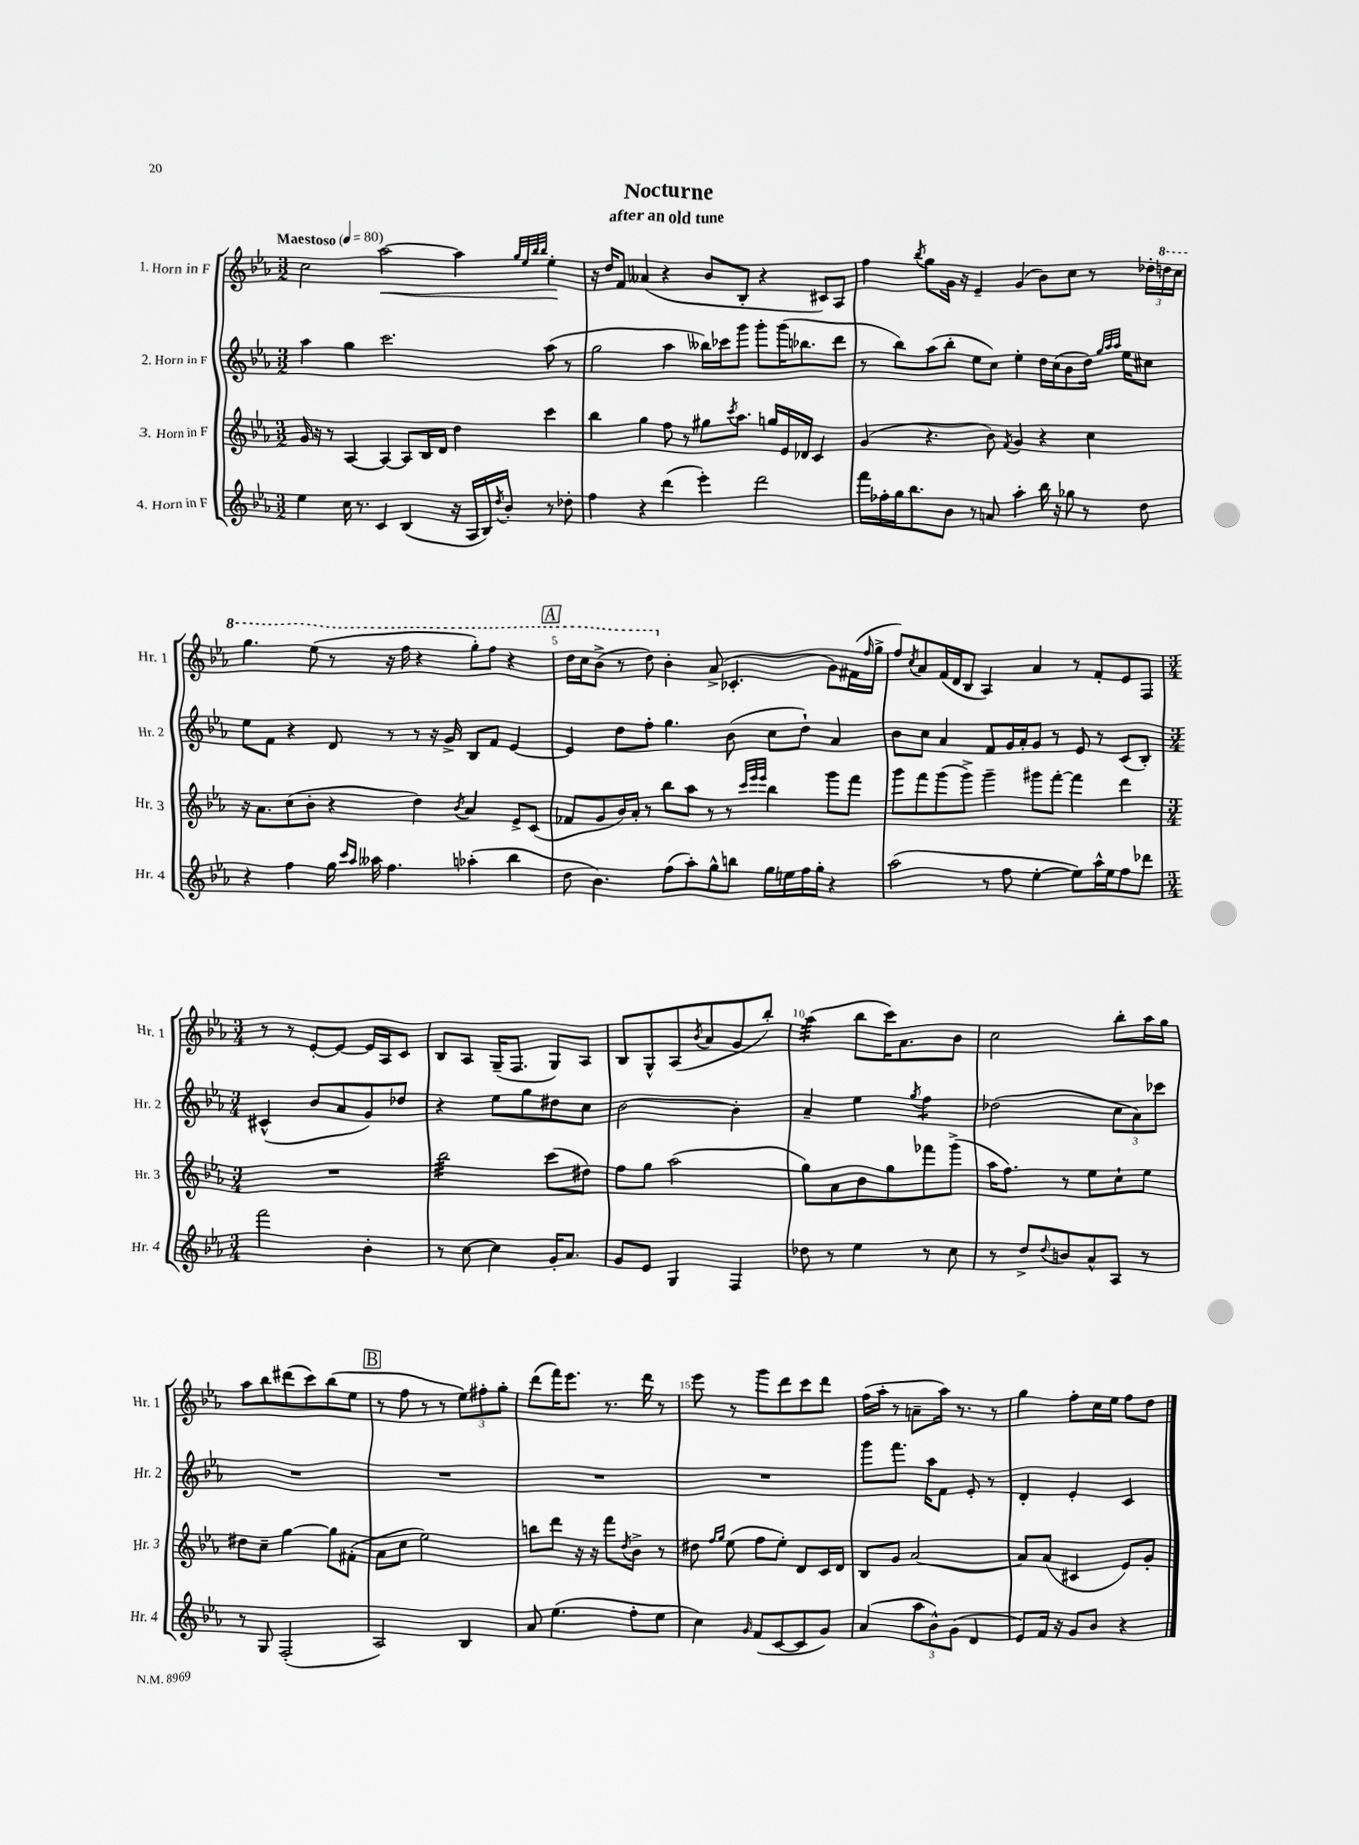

**kern	**kern	**kern	**kern
*staff4	*staff3	*staff2	*staff1
*clefG2	*clefG2	*clefG2	*clefG2
*k[b-e-a-]	*k[b-e-a-]	*k[b-e-a-]	*k[b-e-a-]
*M3/2	*M3/2	*M3/2	*M3/2
*MM80	*MM80	*MM80	*MM80
4ee-\	16g/	4aa-\	2cc\
.	16r	.	.
.	8r	.	.
16cc\	[4A-/	4gg\	.
8.r	.	.	.
4c/	4A-/_	2.ccc\	[2aa-\
(4B-/	8A-/]L	.	.
.	16B-/L	.	.
.	16d/JJ	.	.
16r	4dd\	.	4aa-\]
16A-/LL	.	.	.
16B-/)	.	.	.
8qdd/	.	.	.
16b-'/JJ	.	.	.
.	.	.	32qqgg/LLL
.	.	.	32qqee-/
.	.	.	32qqbb-/
.	.	.	32qqbb-/JJJ
8r	4ccc\	(8aa-\	4ee-'\
8dd-'\	.	8r	.
=	=	=	=
4ff\	4bb-\	2gg\	16r
.	.	.	16dd/LK
.	.	.	8f/J
4r	4gg\	.	(4a--/
(4ddd\	8ff\	4aa-\	4r
.	8r	.	.
4eee-'\)	8gg#\L	16bb--\LL)	8b-/L
.	.	16ccc-\J	.
.	8qccc/	.	.
.	8.aa-\J	8ggg\J	8B-'/J
2ddd\	.	8ggg'\L	4r
.	16gg/LL	.	.
.	16e-/	(16ggg\K	.
.	16d-/JJ	8.bb-\	.
.	4c/	.	8c#/L)
.	.	8ddd\J	8A-/J
=	=	=	=
16fff\LL	(4g/	8r	4ff\
16ff-'\	.	.	.
16gg\J	.	8bb-\L)	.
8.bb-\	.	.	.
.	.	.	8qbb-/
.	4.r	(8aa-\	8gg\L
8b-\J	.	8bb-'\J	16g\Jk
.	.	.	16r
8r	.	8ee-\L	4e-~/
8a/	8b-\)	8cc\J)	.
.	8qf/	.	.
4aa-'\	4g/	4ee-'\	(4g/
16bb-\	4r	16dd\LL	8b-\L)
16r	.	(16cc\J	.
8gg-\	.	8b-\	8cc\J
8r	4cc\	16dd\Jk)	8r
.	.	32qqgg/LLL	.
.	.	32qqaa-/	.
.	.	32qqaa-/JJJ	.
.	.	16ee-\LK	.
8dd\	.	8cc#\J	24dd-'\LL
.	.	.	24ddd\
.	.	.	24ccc\JJ
=	=	=	=
4r	16r	8ee-\L	4.ggg\
.	8.a-\L	.	.
.	.	8f\J	.
4ff\	(8cc\	4r	.
.	8b-'\J	.	(8eee-\
16gg\	4r	8d/	8r
16qqccc/LL	.	.	.
16qqaa-/JJ	.	.	.
16aa--\	.	.	.
4.ff\	.	8r	16r
.	.	.	16fff\
.	4dd\)	8r	4r
.	.	16r	.
.	.	16g^/	.
.	8qb-/	.	.
(4aa-'\	4a-/	8B-/L	8ggg'\L)
.	.	8f/J	8fff\J
4bb-\	8e-^/L	[4e-/	4r
.	(8c/J	.	.
=	=	=	=
8dd\	8f-/L	4e-/]	16ddd\LL
.	.	.	16ccc\J
4.b-\)	8g/	.	(8bb-^\J
.	16b-/L)	8dd\L	8r
.	16a-'/JJ	.	.
.	8r	8ff'\J	8ddd\)
(8ff\L	8bb-\L	4.gg\	4b-'\
8aa-'\)	8aa-\J	.	.
8gg^^\	8r	.	(8a-^/
8bb\J	8r	(8b-\	4.c-'/
.	32qqccc/LLL	.	.
.	32qqeee-/	.	.
.	32qqeee-/JJJ	.	.
16gg\LL	4bb-\	8cc\L	.
16ee\	.	.	.
16ff\	.	8dd`\J)	.
16gg'\JJ	.	.	.
4r	8ggg\L	4a-/	8g\L)
.	8fff\J	.	(16f#\L
.	.	.	16qqff/
.	.	.	16gg^\JJ
=	=	=	=
(2aa-\	8ggg\L	8b-\L	8ff/L)
.	.	.	8qcc/
.	8fff\	8cc\J	8a-/
.	(8ggg\	4a-/	(16f/L
.	.	.	16d/J
.	8ggg^\J)	.	8B-/J
8r	4ggg~\	8f/L	4A-/)
8ff\	.	16g/L	.
.	.	16a-'/J	.
[4ee-'\	8ggg#\L	8g/J	4a-/
.	[8fff'\J	8r	.
8ee-\]L)	4fff\]	8e-/	8r
16aa-^^\L	.	8r	8f'/L
16ee-\J	.	.	.
8ff\	4ddd\	(8c/L	8e-/
8ddd-\J	.	8B-'/J)	8F/J
=	=	=	=
*M3/4	*M3/4	*M3/4	*M3/4
2fff\	2.r	(4c#^^/	8r
.	.	.	8r
.	.	8b-/L	[8e-'/L
.	.	8a-/	8e-/_J
4b-'\	.	8g/)	16e-/]LL
.	.	.	16A-/J
.	.	8dd-/J	8c/J
=	=	=	=
8r	2bb-\	4r	8B-/L
[8cc\	.	.	8A-/J
4cc\]	.	8ee-\L	(16G~/LK
.	.	.	8.F/J
.	.	8gg\	.
16g'/LK	(8ccc\L	8dd#\	8G/L)
8.a-/J	.	.	.
.	8dd#\J)	8cc\J	8A-/J
=	=	=	=
8g/L	8ff\L	[2b-\	8B-/L
8e-/J	8gg\J	.	8G^^/
4G/	(2aa-\	.	(8A-/
.	.	.	8qb-/
.	.	.	8a-/
4F/	.	4b-'\]	8g/
.	.	.	8bb-'/J)
=	=	=	=
8dd-\	8gg\L)	4a-~/	(4aa-\
8r	8a-\	.	.
4ee-\	8b-\	4ee-\	8bb-\L
.	8gg\	.	16ccc\K)
.	.	.	8.a-\
.	.	8qgg/	.
8r	8fff-\	4ff\	.
8cc\	(8ggg^\J	.	8b-\J
=	=	=	=
8r	16aa-\LK	(2dd-\	2cc\
.	8.ff\J)	.	.
8dd^/L	.	.	.
8qqdd/	.	.	.
8b/	8r	.	.
8a-^^/	8ee-\L	.	.
8A-/J	8cc`\	12cc\L	8bb-'\L
.	.	12a-\)	.
8r	8ee-\J	.	16aa-\L
.	.	12ccc-\J	.
.	.	.	16gg\JJ
=	=	=	=
8r	8dd#\L	2.r	8aa-\L
8G/	8cc~\J	.	8bb-\
(2F'/	[4gg\	.	(8ddd#\
.	.	.	8ccc\)
.	8gg\]L	.	(8bb-\
.	(8f#'\J	.	8ee-\J
=	=	=	=
2A-/)	8a-\L	2.r	8r
.	8cc\J	.	8ff\
.	2ee-\)	.	8r
.	.	.	8r
4B-/	.	.	12ee-\L)
.	.	.	12ff#'\
.	.	.	12gg'\J
=	=	=	=
8a-/	8bb\L	2.r	(8ddd\L
(4.ee-\	8ddd\J	.	16fff\K)
.	.	.	8.eee-\J
.	16r	.	.
.	16r	.	.
.	8fff\L	.	8.r
.	8qdd/	.	.
8ff'\L	8b-^\J	.	.
.	.	.	16ddd\
8ee-\J	8r	.	8r
=	=	=	=
4cc\)	8dd#\	2.r	8eee-\
.	16qqff/LL	.	.
.	16qqgg/JJ	.	.
.	(8ee-\	.	8r
16qqg/	.	.	.
(8f/L	8ff\L	.	8ggg\L
[8c/	8ee-'\J)	.	8ddd\
8c/]	8d/L	.	8ccc\
8g/J)	16c/L	.	8ddd\J
.	16d/JJ	.	.
=	=	=	=
(4a-/	8B-/L	8ggg\L	(16ff\LL
.	.	.	16aa-'\JJ
.	8g/J	8.fff\J	8r
12aa-\L	[2a-/	.	8a~\L
.	.	16aa-\LK	.
12b-^^\)	.	.	.
.	.	8f\J	16aa-\Jk)
(12g\J	.	.	.
.	.	.	8.r
4d/	.	8e-'/	.
.	.	8r	8r
=	=	=	=
8e-/L)	8a-/]L	4d'/	4gg\
16f/Jk	(8a-/J	.	.
16r	.	.	.
8g/L	4c#/	4e-'/	8ff'\L
8b-/J	.	.	16cc\L
.	.	.	16ee-\JJ
4r	8e-/L)	4c/	8ff\L
.	8g'/J	.	8dd\J
==	==	==	==
*-	*-	*-	*-
